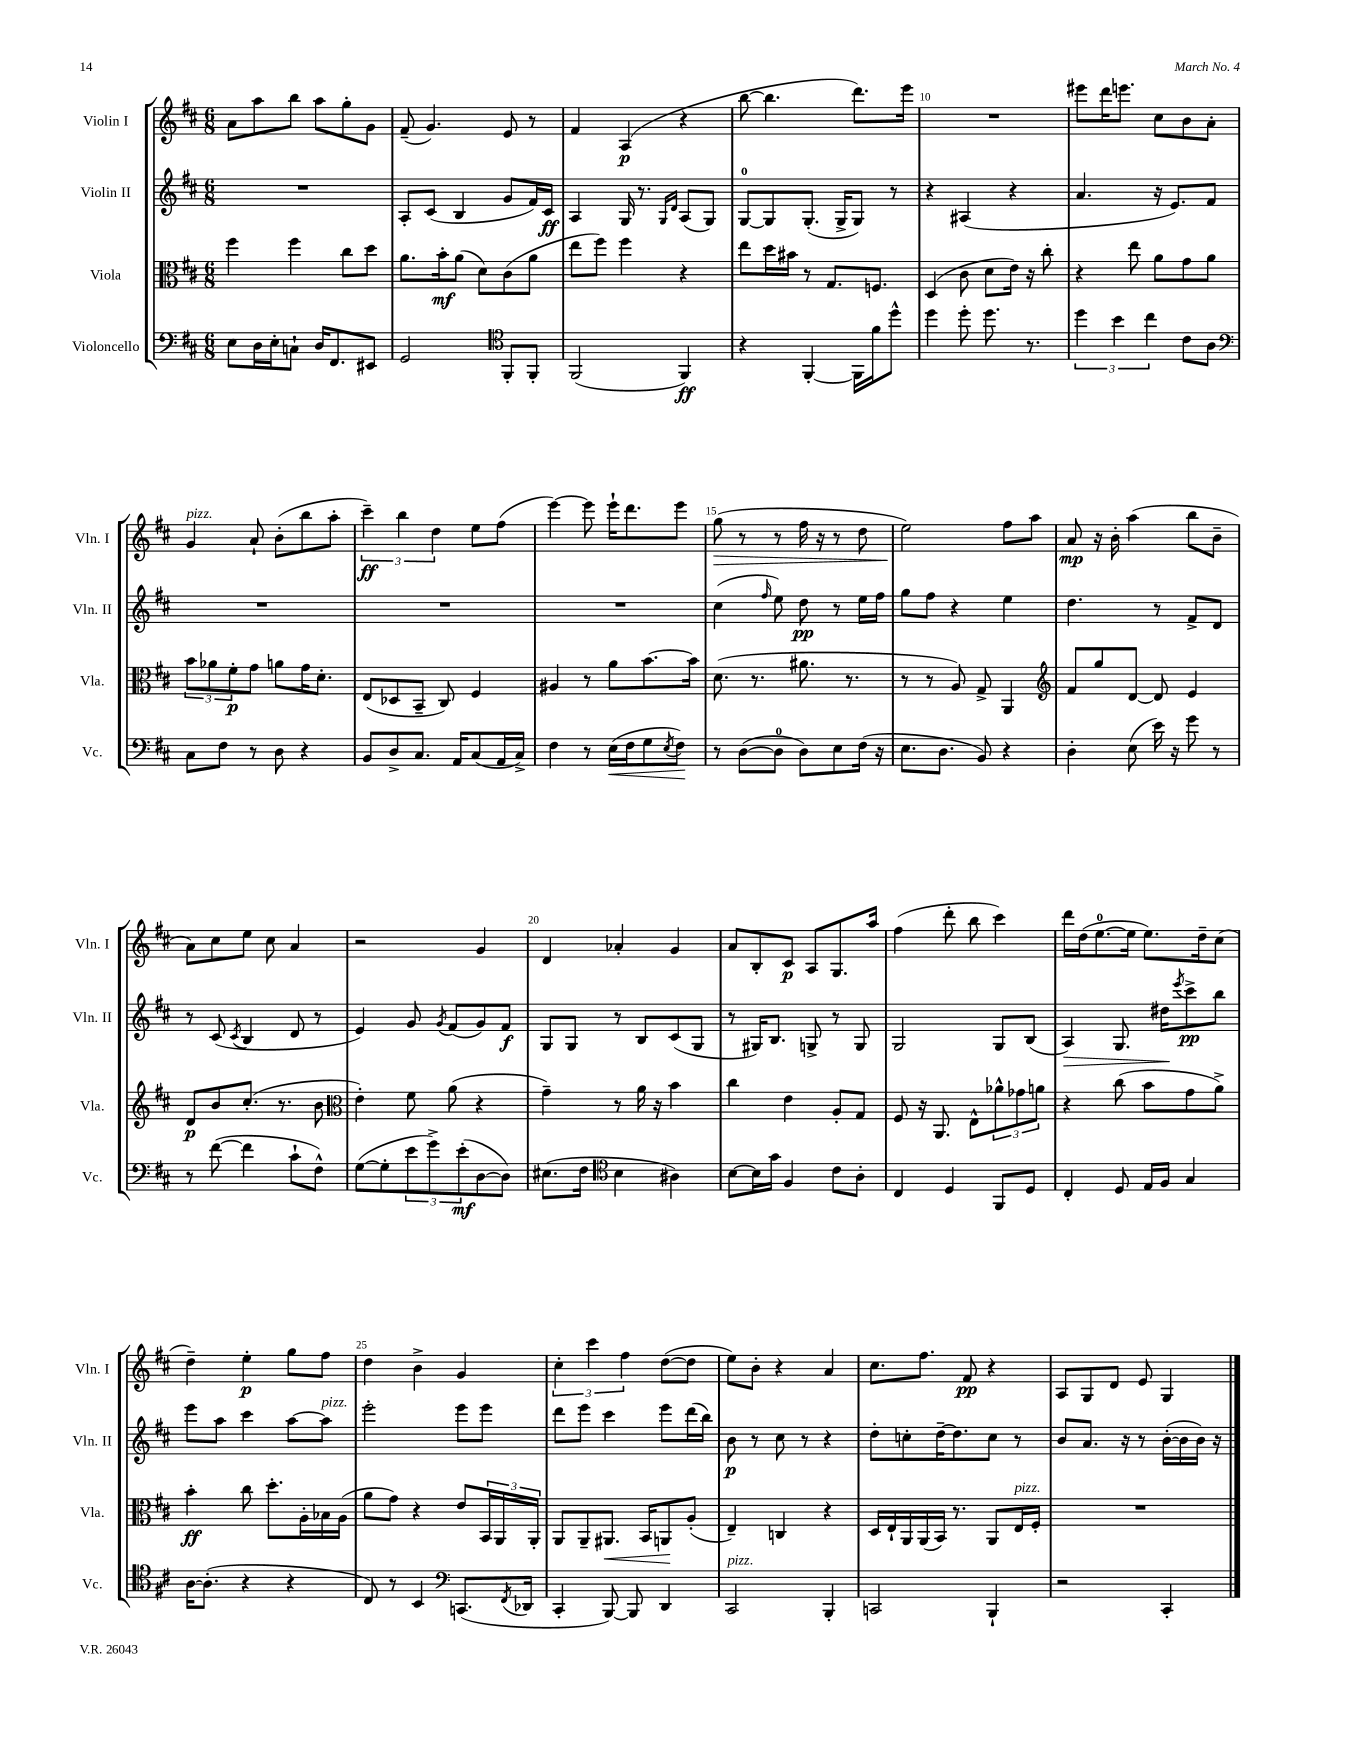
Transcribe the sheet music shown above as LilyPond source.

<<
\new StaffGroup <<
\new Staff = "s0" \with { instrumentName = "Violin I" shortInstrumentName = "Vln. I" } {
    \clef treble \key d \major \numericTimeSignature \time 6/8
    a'8 a''8 b''8 a''8 g''8-. g'8 |
    fis'8--( g'4.) e'8 r8 |
    fis'4 a4\p( r4 |
    b''8~ b''4. d'''8.) e'''16 |
    R2. |
    eis'''8 d'''16 e'''8. cis''8 b'8 a'8-. |
    g'4^\markup { \italic "pizz." } a'8-! b'8-.( b''8 a''8-. |
    \tuplet 3/2 { cis'''4--\ff) b''4 d''4 } e''8 fis''8( |
    e'''4~) e'''8 e'''16-! d'''8. e'''8 |
    g''8\>( r8 r8 fis''16 r16 r8 d''8 |
    e''2\!) fis''8 a''8 |
    a'8\mp r16 b'16-. a''4( b''8 b'8-- |
    a'8) cis''8 e''8 cis''8 a'4 |
    r2 g'4 |
    d'4 aes'4-. g'4 |
    a'8 b8-. cis'8\p a8 g8. a''16 |
    fis''4( d'''8-. b''8 cis'''4) |
    d'''16 d''16( e''8.-0~ e''16 e''8.) d''16-- cis''8( |
    d''4--) e''4-.\p g''8 fis''8 |
    d''4 b'4-> g'4 |
    \tuplet 3/2 { cis''4-. cis'''4 fis''4 } d''8~( d''8 |
    e''8) b'8-. r4 a'4 |
    cis''8. fis''8. fis'8\pp r4 |
    a8 g8 d'8 e'8 g4 \bar "|." |
}
\new Staff = "s1" \with { instrumentName = "Violin II" shortInstrumentName = "Vln. II" } {
    \clef treble \key d \major \numericTimeSignature \time 6/8
    R2. |
    a8-. cis'8( b4 g'8 fis'16) cis'16\ff |
    a4 g16 r8. \grace { g16 d'16 } a8( g8) |
    g8-0~ g8 g8.-.( g16-> g8) r8 |
    r4 ais4( r4 |
    a'4. r16 e'8.) fis'8 |
    R2. |
    R2. |
    R2. |
    cis''4( \grace { fis''16 } e''8) d''8\pp r8 e''16 fis''16 |
    g''8 fis''8 r4 e''4 |
    d''4. r8 fis'8-> d'8 |
    r8 cis'8( \acciaccatura { cis'8 } b4 d'8 r8 |
    e'4) g'8 \acciaccatura { g'8 } fis'8( g'8) fis'8\f |
    g8 g8 r8 b8 cis'8( g8 |
    r8 gis16) b8. g8-> r8 g8 |
    g2 g8 b8( |
    a4\>) g8. dis''16\! \acciaccatura { e'''8 } cis'''8->\pp b''8 |
    e'''8 a''8 cis'''4 a''8~ a''8^\markup { \italic "pizz." } |
    e'''2-. e'''8 e'''8 |
    d'''8 e'''8 cis'''4 e'''8 d'''16( b''16) |
    b'8\p r8 cis''8 r8 r4 |
    d''8-. c''8-. d''16~-- d''8. c''8 r8 |
    b'8 a'8. r16 r8 b'16~-.( b'16 b'16) r16 \bar "|." |
}
\new Staff = "s2" \with { instrumentName = "Viola" shortInstrumentName = "Vla." } {
    \clef alto \key d \major \numericTimeSignature \time 6/8
    fis''4 fis''4 cis''8 d''8 |
    a'8. b'16-.\mf a'8( d'8) cis'8( a'8 |
    e''8 fis''8) fis''4 r4 |
    e''8 d''16 bis'16 r8 g8. f8. |
    d4( cis'8 d'8 e'16) r16 cis''8-. |
    r4 e''8 a'8 g'8 a'8 |
    \tuplet 3/2 { b'8 aes'8 fis'8-.\p } g'8 a'8 g'16 d'8.-. |
    e8( des8 b,8-- cis8) fis4 |
    ais4 r8 a'8 b'8.~ b'16 |
    d'8.( r8. ais'8. r8. |
    r8 r8 a8) g8-> a,4 |
    \clef treble fis'8 g''8 d'8~ d'8 e'4 |
    d'8\p b'8 cis''8.-.( r8. b'8 |
    \clef alto e'4-.) fis'8 a'8( r4 |
    g'4--) r8 a'16 r16 b'4 |
    cis''4 e'4 a8-. g8 |
    fis8 r16 a,8. e8-^ \tuplet 3/2 { aes'8-^ ges'8 a'8 } |
    r4 cis''8( b'8 g'8 a'8->) |
    b'4-.\ff cis''8 d''8.-. a16-. bes16 a16( |
    a'8 g'8) r4 e'8 \tuplet 3/2 { b,16 a,16 a,16-. } |
    a,8 a,8-- ais,8.\< b,16 a,8\! a8-.( |
    e4--) c4 r4 |
    d16 e16-! a,16 a,16( b,16) r8. a,8 e16^\markup { \italic "pizz." } fis16-. |
    R2. \bar "|." |
}
\new Staff = "s3" \with { instrumentName = "Violoncello" shortInstrumentName = "Vc." } {
    \clef bass \key d \major \numericTimeSignature \time 6/8
    e8 d16 e16-. c8-! d16 fis,8. eis,8 |
    g,2 \clef tenor fis,8-. fis,8-. |
    fis,2( fis,4\ff) |
    r4 fis,4~-. fis,16 fis'16 d''8-^ |
    d''4 d''8-. d''8. r8. |
    \tuplet 3/2 { d''4 b'4 cis''4 } cis'8 a8 |
    \clef bass cis8 fis8 r8 d8 r4 |
    b,8 d8-> cis8. a,16 cis8( a,16 cis16->) |
    fis4 r8 e16\<( fis16 g8 \acciaccatura { e8 } fis8\!) |
    r8 d8~( d8-0 d8) e8 fis16( r16 |
    e8. d8. b,8) r4 |
    d4-. e8( e'16) r16 g'8 r8 |
    r8 fis'8~( fis'4 cis'8-! fis8-^) |
    g8~( g8-. \tuplet 3/2 { e'8 g'8->) e'8-.\mf( } d8~ d8) |
    eis8.( fis16 \clef tenor b4 ais4) |
    b8~ b16 g'16 fis4 cis'8 a8-. |
    cis4 d4 fis,8 d8 |
    cis4-. d8 e16 fis16 g4 |
    a16~ a8.-.( r4 r4 |
    cis8) r8 b,4 \clef bass c,8.( \acciaccatura { fis,8 } des,16 |
    cis,4-. b,,8~) b,,8 d,4 |
    cis,2^\markup { \italic "pizz." } b,,4-. |
    c,2 b,,4-! |
    r2 cis,4-. \bar "|." |
}
>>
>>
\layout { \context { \Score currentBarNumber = #6 \override BarNumber.break-visibility = ##(#f #t #t) barNumberVisibility = #(every-nth-bar-number-visible 5) } }
